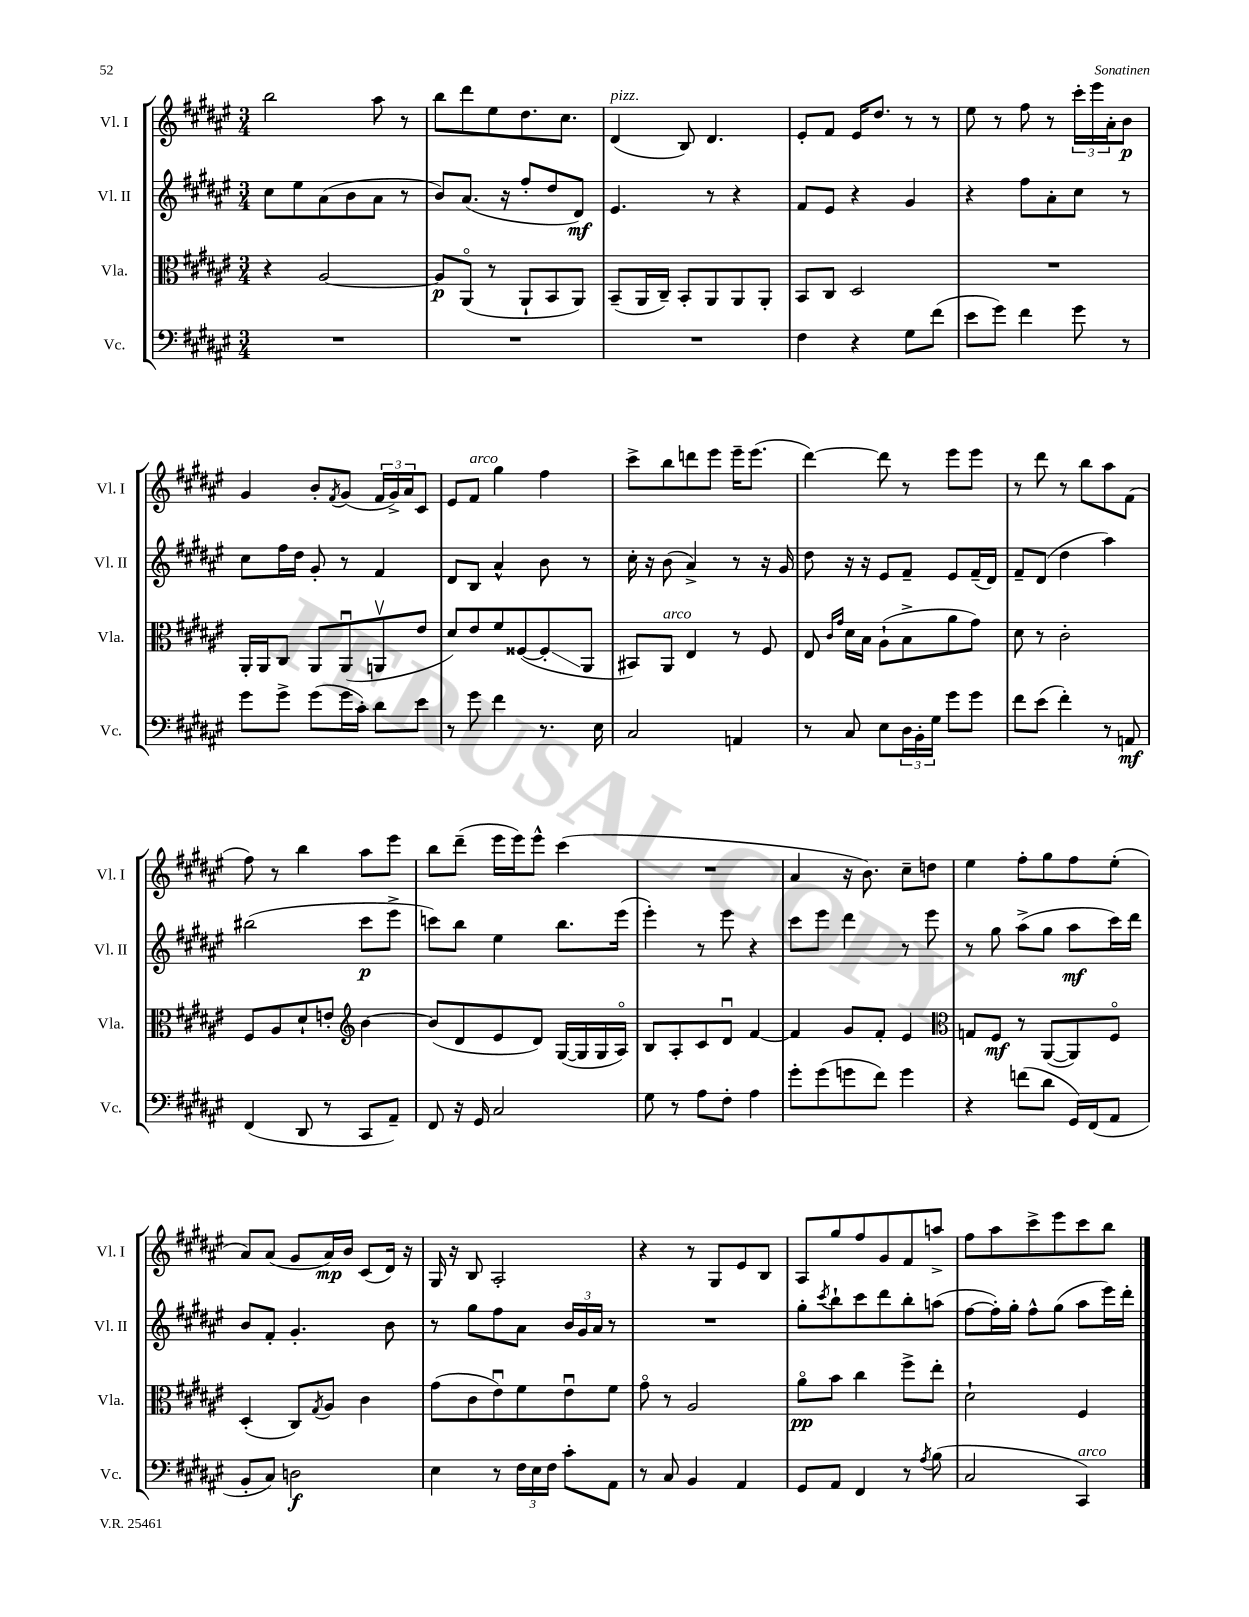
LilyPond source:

<<
\new StaffGroup <<
\new Staff = "s0" \with { instrumentName = "Vl. I" shortInstrumentName = "Vl. I" } {
    \clef treble \key fis \major \numericTimeSignature \time 3/4
    b''2 ais''8 r8 |
    b''8 dis'''8 eis''8 dis''8. cis''8. |
    dis'4^\markup { \italic "pizz." }( b8) dis'4. |
    eis'8-. fis'8 eis'16 dis''8. r8 r8 |
    eis''8 r8 fis''8 r8 \tuplet 3/2 { cis'''16-. eis'''16 ais'16-. } b'8\p |
    gis'4 b'8-. \acciaccatura { fis'8 } gis'8( \tuplet 3/2 { fis'16 gis'16->) ais'16 } cis'8 |
    eis'8 fis'8^\markup { \italic "arco" } gis''4 fis''4 |
    cis'''8-> b''8 d'''8 eis'''8 eis'''16-- eis'''8.( |
    dis'''4~) dis'''8 r8 eis'''8 eis'''8 |
    r8 dis'''8 r8 b''8 ais''8 fis'8( |
    fis''8) r8 b''4 ais''8 eis'''8 |
    b''8 dis'''8--( eis'''16 eis'''16) eis'''8-^ cis'''4( |
    R2. |
    ais'4 r16 b'8.) cis''8-- d''8 |
    eis''4 fis''8-. gis''8 fis''8 eis''8-.( |
    ais'8) ais'8( gis'8 ais'16\mp) b'16 cis'8( dis'16) r16 |
    gis16 r16 b8 ais2-. |
    r4 r8 gis8 eis'8 b8 |
    ais8 gis''8 fis''8 gis'8 fis'8 a''8-> |
    fis''8 ais''8 cis'''8-> eis'''8 cis'''8 b''8 \bar "|." |
}
\new Staff = "s1" \with { instrumentName = "Vl. II" shortInstrumentName = "Vl. II" } {
    \clef treble \key fis \major \numericTimeSignature \time 3/4
    cis''8 eis''8 ais'8( b'8 ais'8 r8 |
    b'8) ais'8.( r16 fis''8-. dis''8 dis'8\mf) |
    eis'4. r8 r4 |
    fis'8 eis'8 r4 gis'4 |
    r4 fis''8 ais'8-. cis''8 r8 |
    cis''8 fis''16 dis''16 gis'8-. r8 fis'4 |
    dis'8 b8 ais'4-^ b'8 r8 |
    cis''16-. r16 b'8( ais'4->) r8 r16 gis'16 |
    dis''8 r16 r16 eis'8 fis'8-- eis'8 fis'16--( dis'16) |
    fis'8-- dis'8( dis''4 ais''4) |
    bis''2( cis'''8\p eis'''8-> |
    c'''8) b''8 eis''4 b''8. eis'''16( |
    eis'''4-.) r8 eis'''8 r4 |
    cis'''8 eis'''8 dis'''4 r8 eis'''8 |
    r8 gis''8 ais''8->( gis''8 ais''8\mf cis'''16) dis'''16 |
    b'8 fis'8-. gis'4.-. b'8 |
    r8 gis''8 fis''8 ais'8 \tuplet 3/2 { b'16 gis'16 ais'16 } r8 |
    R2. |
    gis''8-. \acciaccatura { cis'''8 } b''8-! cis'''8 dis'''8 b''8-. a''8( |
    fis''8~ fis''16-.) gis''16-. fis''8-^ gis''8( ais''8 eis'''16) dis'''16-. \bar "|." |
}
\new Staff = "s2" \with { instrumentName = "Vla." shortInstrumentName = "Vla." } {
    \clef alto \key fis \major \numericTimeSignature \time 3/4
    r4 ais2~ |
    ais8\p ais,8\flageolet( r8 ais,8-! b,8 ais,8) |
    b,8--( ais,16 cis16--) b,8-. ais,8 ais,8 ais,8-. |
    b,8 cis8 dis2 |
    R2. |
    ais,16-. ais,16 cis8 ais,8 ais,8\downbow( a,8\upbow eis'8 |
    dis'8) eis'8 fis'8 fisis8~( fisis8-.\glissando ais,8 |
    bis,8) ais,8^\markup { \italic "arco" } eis4 r8 fis8 |
    eis8 \grace { cis'16 gis'16 } dis'16 b16 ais8-!( b8-> ais'8 gis'8) |
    dis'8 r8 cis'2-. |
    fis8 ais8 dis'8-! e'8-. \clef treble b'4~ |
    b'8( dis'8 eis'8 dis'8) gis16~( gis16 gis16 ais16\flageolet) |
    b8 ais8-. cis'8 dis'8\downbow fis'4~ |
    fis'4 gis'8 fis'8-. eis'4 |
    \clef alto g8 fis8\mf r8 ais,8~( ais,8) fis8\flageolet |
    dis4-.( cis8) \acciaccatura { gis8 } ais8 cis'4 |
    gis'8( cis'8 eis'8\downbow) fis'8 eis'8\downbow fis'8 |
    gis'8\flageolet r8 ais2 |
    ais'8\flageolet\pp b'8 cis''4 fis''8-> eis''8-. |
    dis'2-! fis4 \bar "|." |
}
\new Staff = "s3" \with { instrumentName = "Vc." shortInstrumentName = "Vc." } {
    \clef bass \key fis \major \numericTimeSignature \time 3/4
    R2. |
    R2. |
    R2. |
    fis4 r4 gis8 fis'8( |
    eis'8 gis'8) fis'4 gis'8 r8 |
    gis'8 gis'8-> gis'8( gis'16 cis'16-.) dis'8 eis'8 |
    r8 gis'8 fis'4 r8. eis16 |
    cis2 a,4 |
    r8 cis8 eis8 \tuplet 3/2 { dis16 b,16-. gis16 } gis'8 gis'8 |
    fis'8 eis'8( fis'4-.) r8 a,8\mf |
    fis,4( dis,8 r8 cis,8 ais,8--) |
    fis,8 r16 gis,16 cis2 |
    gis8 r8 ais8 fis8-. ais4 |
    gis'8-. gis'8( g'8 fis'8) g'4 |
    r4 f'8( dis'8 gis,16) fis,16( ais,8 |
    b,8-. cis8) d2\f |
    eis4 r8 \tuplet 3/2 { fis16 eis16 fis16 } cis'8-. ais,8 |
    r8 cis8 b,4 ais,4 |
    gis,8 ais,8 fis,4 r8 \acciaccatura { ais8 } b8( |
    cis2 cis,4^\markup { \italic "arco" }) \bar "|." |
}
>>
>>
\layout { \context { \Score \remove "Bar_number_engraver" } }
